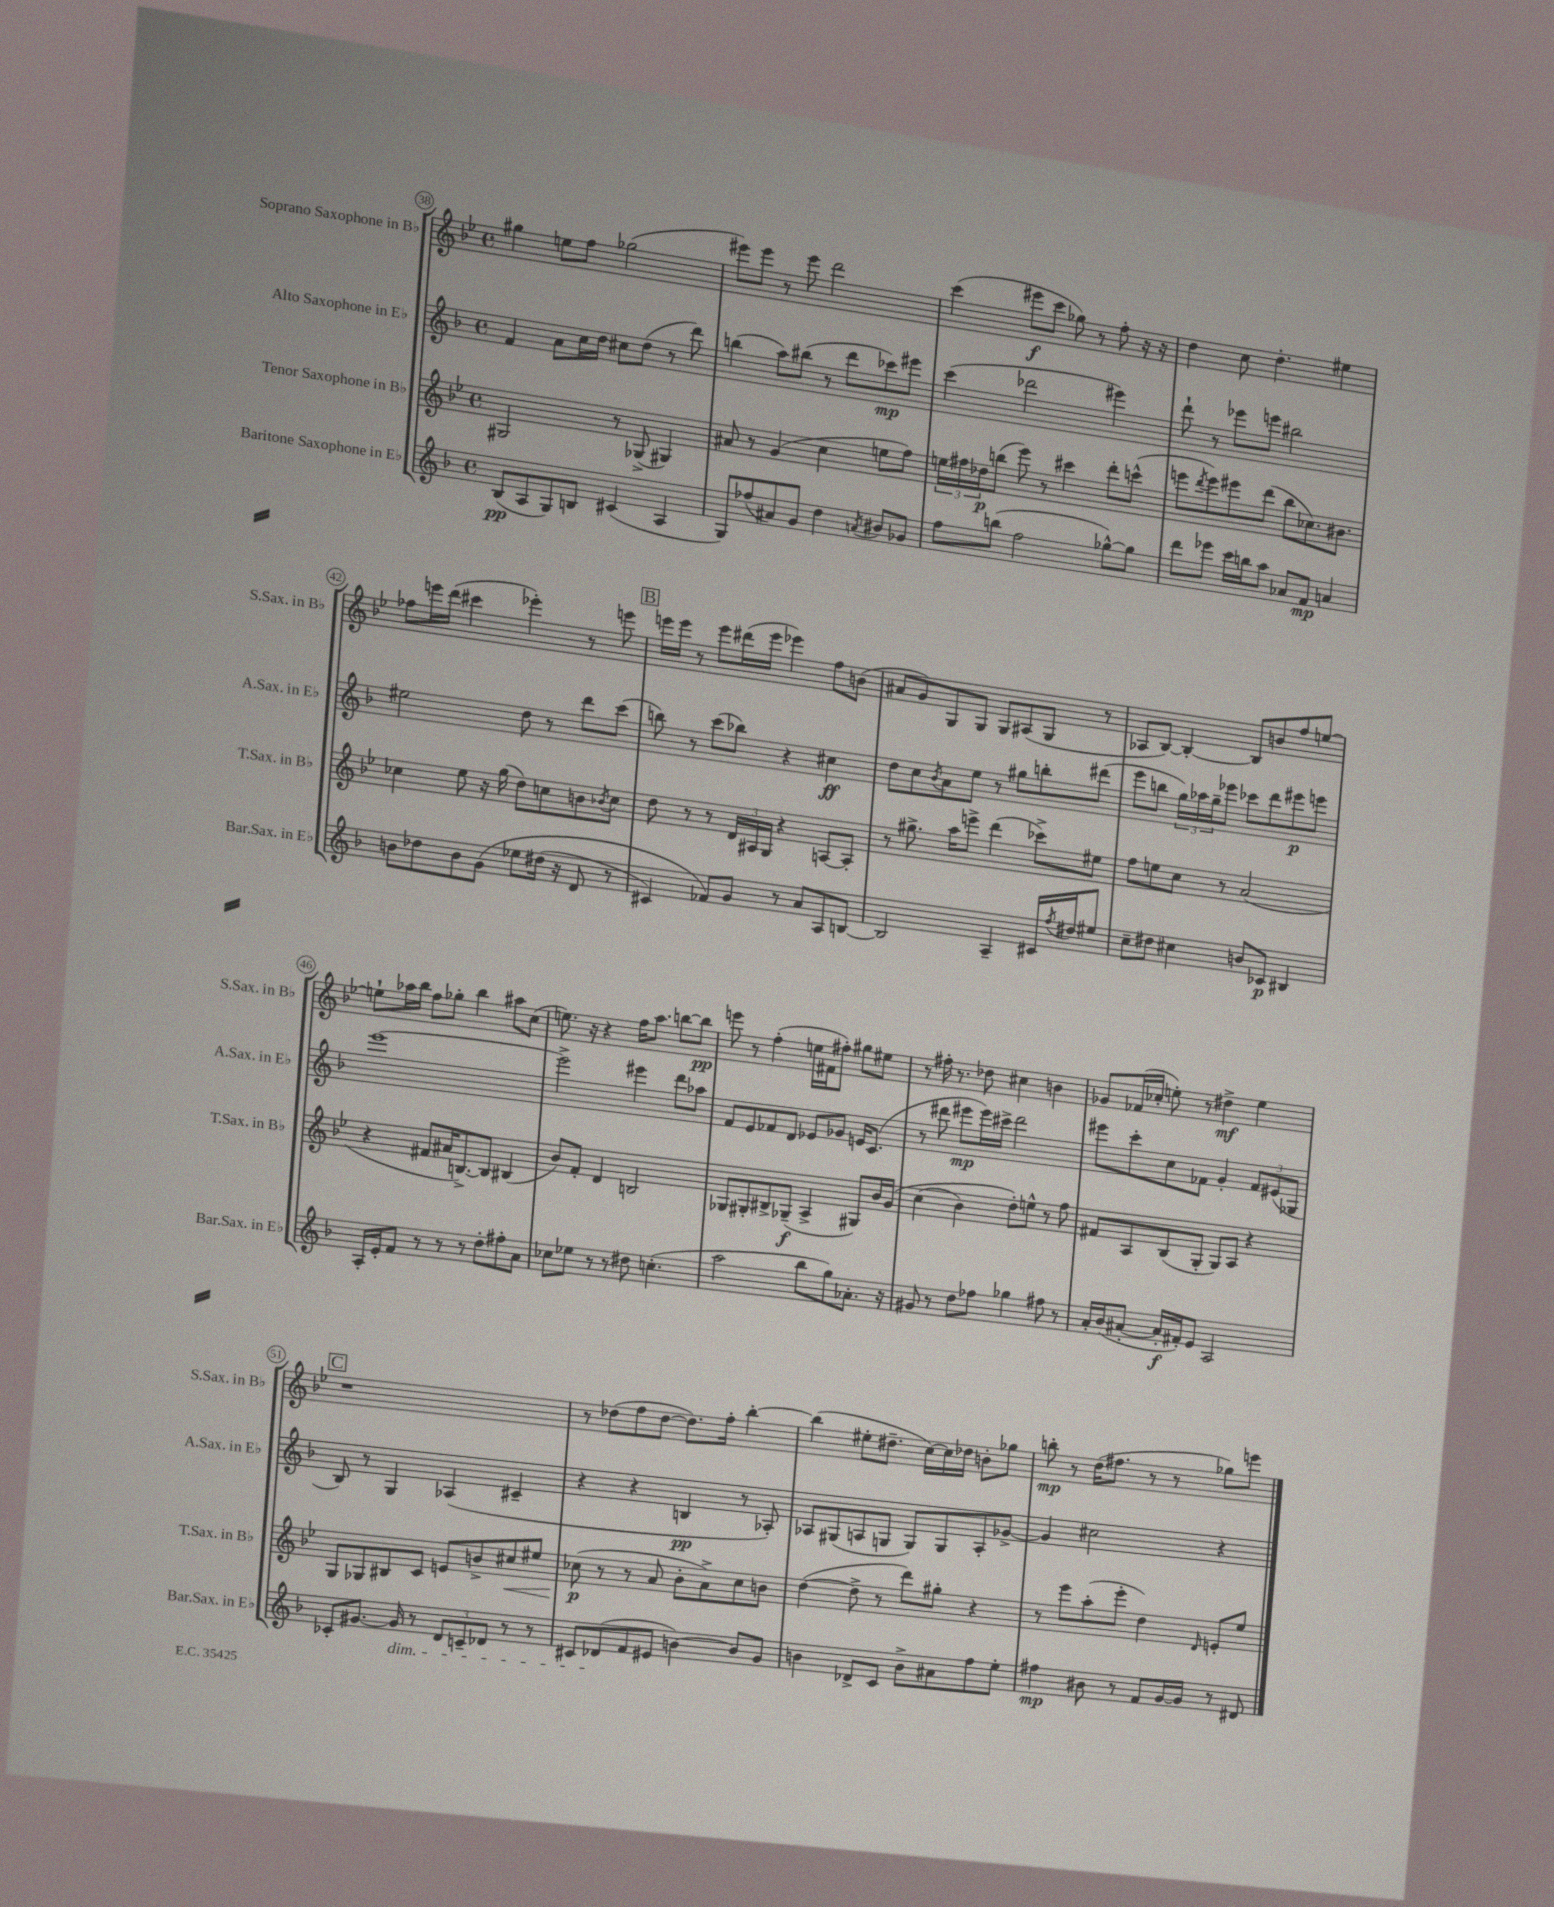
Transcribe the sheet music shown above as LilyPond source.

<<
\new StaffGroup <<
\new Staff = "s0" \with { instrumentName = "Soprano Saxophone in Bb" shortInstrumentName = "S.Sax. in Bb" } {
    \clef treble \key bes \major \defaultTimeSignature \time 4/4
    gis''4 e''8 f''8 ges''2( |
    eis'''8) eis'''8 r8 eis'''8 d'''2 |
    c'''4( eis'''8\f c'''8 ges''8) r8 f''8-. r16 r16 |
    d''4 c''8 d''4.-. eis''4 |
    fes''8 e'''16 d'''16( cis'''4 ees'''4-.) r8 e'''8 |
    \mark \markup { \box "B" } e'''16 e'''16 r8 e'''8 dis'''16( e'''16 ees'''4) f''8 b'8( |
    ais'8 g'8) g8 g8 g8 ais8( g8 r8 |
    aes8 bes8~) bes4~-. bes8 b'8 f''8 e''8~ |
    e''8-! aes''16 bes''16 f''8 ges''8-. bes''4 ais''8 c''8( |
    e''8.) r16 r4 f''16 a''8. b''8~ b''8\pp |
    e'''8 r8 f''4-.( e''16 fis'16 fis''8-.) gis''8 eis''8 |
    r8 fis''16-. r8. des''8 cis''4 b'4 |
    ges'8 fes'16( ces''16-. e''8-.) r8 dis''4->\mf e''4 |
    \mark \markup { \box "C" } r1 |
    r8 des''8( f''8 des''8~ des''8.) f''16-. bes''4~-. |
    bes''4( eis''8-. dis''8.-- c''16~) c''16 des''16 b'8-. ges''8 |
    b''8-.\mp r8 d''16( fis''8. r8 r8 ges''8) e'''8 \bar "|." |
}
\new Staff = "s1" \with { instrumentName = "Alto Saxophone in Eb" shortInstrumentName = "A.Sax. in Eb" } {
    \clef treble \key f \major \defaultTimeSignature \time 4/4
    f'4 a'8 c''16 d''16 cis''8 d''8( r8 d'''8) |
    b''4( a''8) bis''8( r8 d'''8 ces'''8\mp) eis'''8 |
    c'''4( des'''2 eis'''4) |
    d'''8-! r8 ees'''8 e'''8 bis''2 |
    eis''2 d''8 r8 d'''8 c'''8( |
    \mark \markup { \box "B" } b''8) r8 c'''8( bes''8) r4 cis''4\ff |
    d''8 c''8 \acciaccatura { bes'8 } a'8 e''8 r8 gis''8 b''8-. dis'''8( |
    e'''8 b''8 \tuplet 3/2 { g''16) aes''16 g''16-- } ees'''8 ces'''8 d'''8 eis'''8\p e'''8 |
    e'''1~ |
    e'''2-> eis'''4 d'''8 aes''8 |
    f'8 e'8 fes'8 d'8 ees'8 ges'8 e'16 c'8.( |
    r8 dis'''8 eis'''8\mp eis'''16) cis'''16-> dis'''2 |
    eis'''8 c'''8-. c''8 fes'8 g'4-. \tuplet 3/2 { fes'8 eis'8( ges8 } |
    \mark \markup { \box "C" } bes8) r8 g4 aes4( cis'4-- |
    r4 r4 b4\pp r8 aes8-.) |
    aes8 gis8( a8 g8 g8) g8 a8-. ges'8~-> |
    ges'4 cis''2 r4 \bar "|." |
}
\new Staff = "s2" \with { instrumentName = "Tenor Saxophone in Bb" shortInstrumentName = "T.Sax. in Bb" } {
    \clef treble \key bes \major \defaultTimeSignature \time 4/4
    gis2 r8 ges8->( gis4) |
    ais'8 r8 g'4( c''4 e''8 f''8) |
    \tuplet 3/2 { e''16 fis''16 des''16\p } b''8( ees'''8) r8 cis'''4 d'''8-. c'''8-^( |
    e'''8 \acciaccatura { d'''8 } e'''8) eis'''8 d'''8( bes''8 ces''8.) bis'8. |
    ces''4 ees''8 r16 g''16( d''8) c''8 b'8 \acciaccatura { bes'8 } c''8 |
    \mark \markup { \box "B" } d''8 r8 r8 \tuplet 3/2 { d'16 ais16 g16 } r4 a8~ a8-. |
    r8 gis''8.-> a''16 e'''8-> d'''4( ces'''8->) eis''8 |
    f''8 e''8 c''8 r8 a'2( |
    r4 fis'8 ais'16 b8.~->) b8 bis4( |
    bes'8) f'8-. d'4 b2 |
    ges8 gis8-. bis8-> ges8--\f( a4-> gis8) bes'16 g'16\( |
    c''4( bes'4) d''8-.\) e''8-^ r8 f''8 |
    fis'8 a8 bes8( g8-. g8) a8 r4 |
    \mark \markup { \box "C" } g8 ges8 bis8 c'8 e'8 b'8-> cis''8\< eis''8 |
    ces''8\p\!( r8 r8 a'8 bes'8-. a'8->) ces''8 b'8 |
    d''4~( d''8-> r8 d'''8) gis''8-. r4 |
    r8 ees'''8 a''8-.( ees'''8-. d''4) \grace { d'16 } e'8-. ees''8 \bar "|." |
}
\new Staff = "s3" \with { instrumentName = "Baritone Saxophone in Eb" shortInstrumentName = "Bar.Sax. in Eb" } {
    \clef treble \key f \major \defaultTimeSignature \time 4/4
    bes8\pp( a8 g8) b8 cis'4( a4 |
    g8) fes''8( ais'8) g'8 d''4 \acciaccatura { a'8 } bis'8 ges'8 |
    f''8 b''8( f''2 ges''8~-^) ges''8 |
    d'''8 ees'''8 c'''16 b''16 a''8 aes'8 f'8\mp a'4 |
    b'8 des''8 b'8 g'8\( ees''8 dis''16( r16 d'8 r8 |
    \mark \markup { \box "B" } cis'4) fes'8\) g'8 r8 a'8 a8 b8~ |
    b2 a4-- cis'16 \acciaccatura { f''8 } dis''16 eis''8 |
    c''8-- dis''8 cis''4 b'8 ces'8\p bis4 |
    a16-. e'16-. f'8 r8 r8 r8 d''8-. fis''8-. a'8 |
    ces''8 ees''8 r8 r8 dis''8 c''4.-.( |
    a''2 bes''8 g''8) aes'8.-. r16 |
    gis'8 r8 d''8 fes''8 ges''4 fis''8 r8 |
    a'16-. bes'16( ais'8~-. ais'16-.\f fis'16-.) e'8 a2 |
    \mark \markup { \box "C" } ces'8-. gis'8.~ gis'16\dim r8 \tuplet 3/2 { d'8 c'8-- des'8 } r8 r8 |
    cis'8 des'8\!( f'8 eis'8 b'4~) b'8 g'8 |
    b'4 des'8-> c'8 b'8-> ais'8 f''8 e''8-. |
    fis''4\mp bis'8 r8 f'8 g'16~ g'16 r8 dis'8 \bar "|." |
}
>>
>>
\layout { \context { \Score currentBarNumber = #38 \override BarNumber.stencil = #(make-stencil-circler 0.1 0.3 ly:text-interface::print) } }
